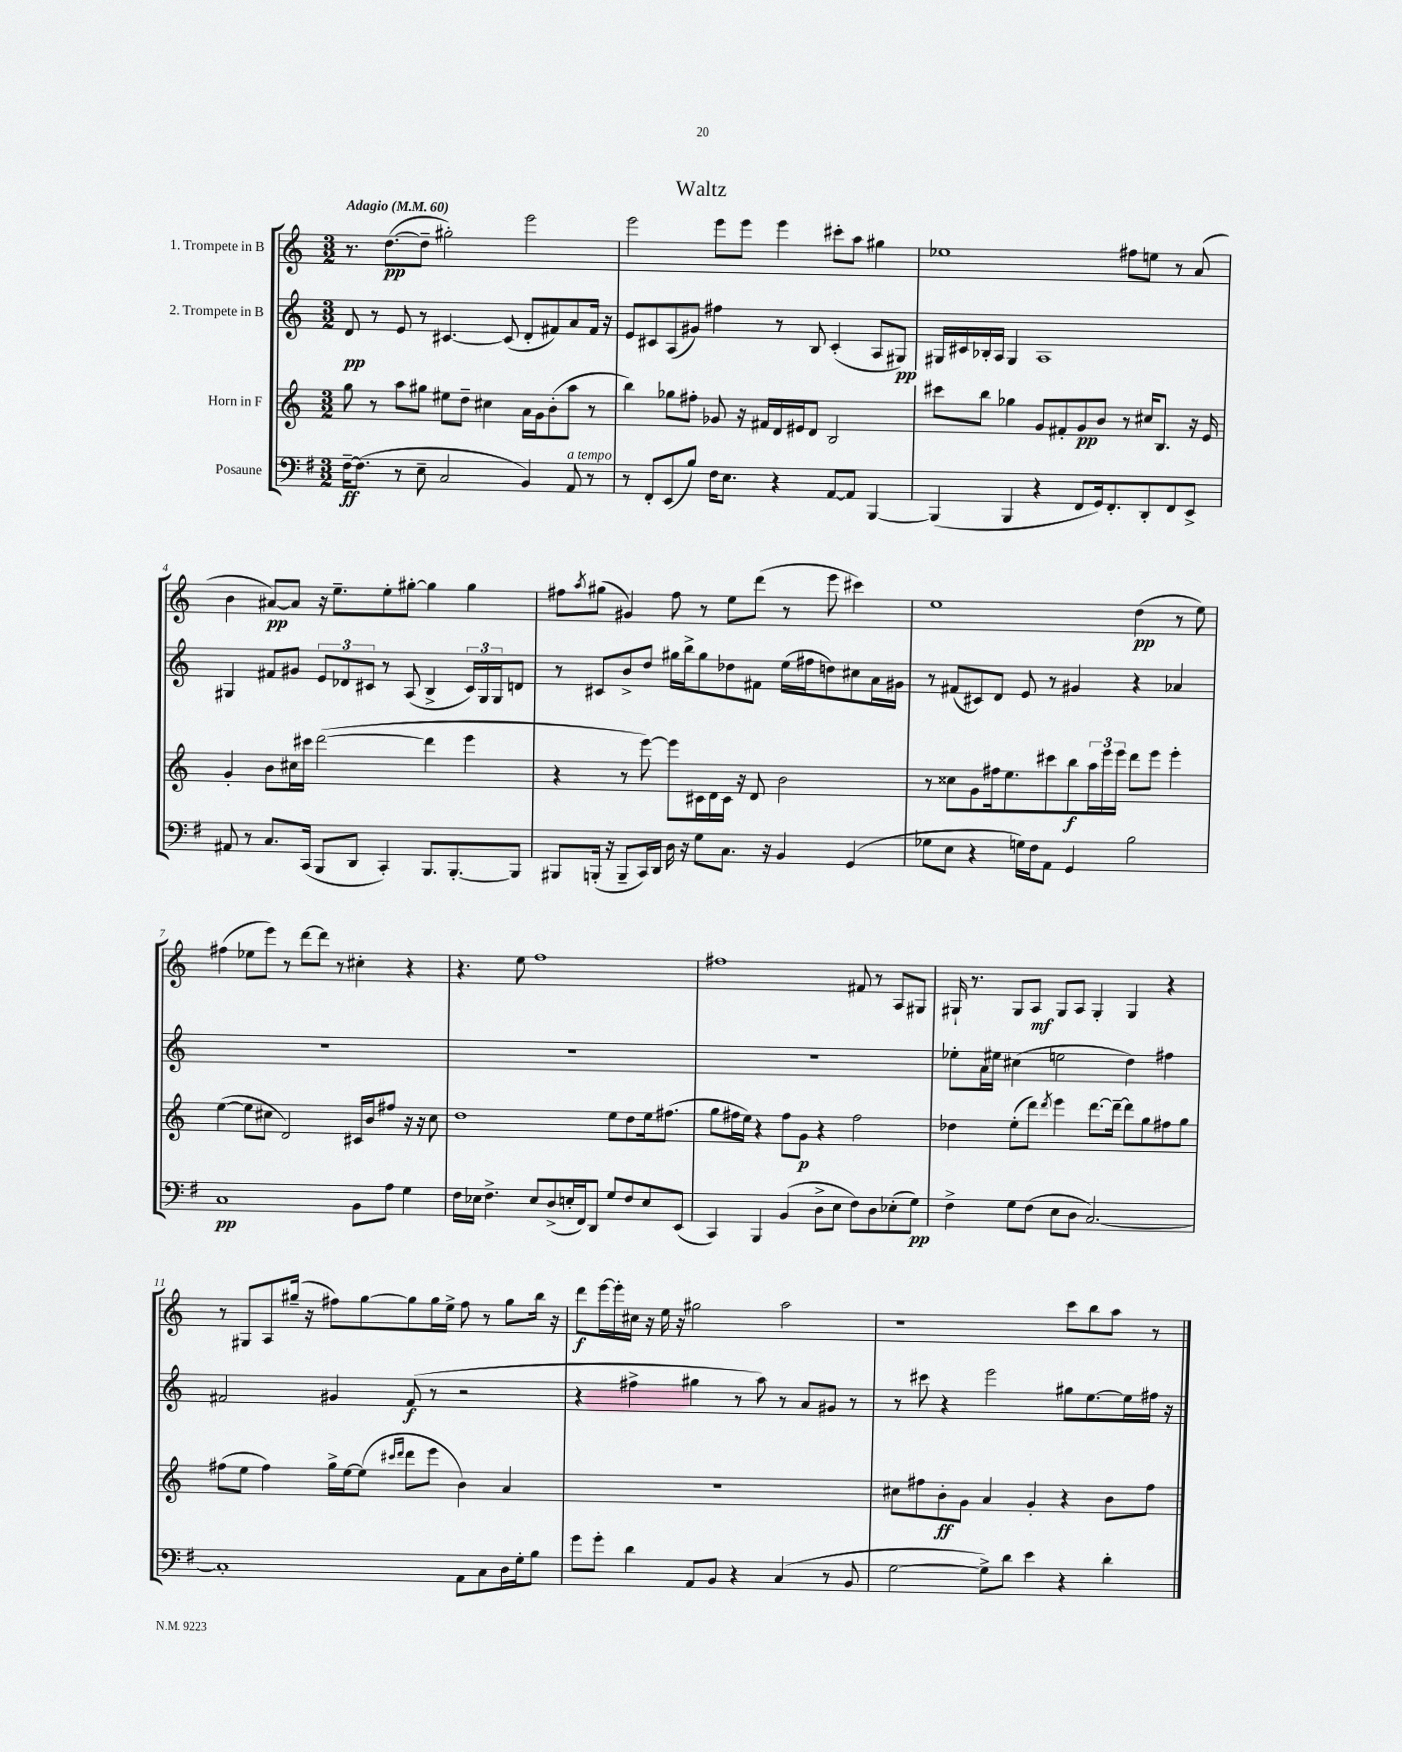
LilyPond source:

\header { title = "Waltz" }
<<
\new StaffGroup <<
\new Staff = "s0" \with { instrumentName = "1. Trompete in B" } {
    \clef treble \key c \major \numericTimeSignature \time 3/2 \tempo "Adagio" 4 = 60
    r8. d''8.~\pp( d''8-- gis''2-.) e'''2 |
    e'''2 e'''8 e'''8 e'''4 cis'''8-. a''8 gis''4 |
    ees''1 fis''8 e''8 r8 a'8( |
    b'4 ais'8~\pp) ais'8 r16 e''8.-- e''8-. gis''8~-. gis''4 gis''4 |
    fis''8 \acciaccatura { a''8 } gis''8( gis'4) fis''8 r8 e''8 d'''8( r8 e'''8 cis'''4) |
    e''1 d''4\pp( r8 e''8) |
    fis''4( ees''8 e'''8) r8 d'''8~ d'''8 r8 cis''4-. r4 |
    r4. e''8 f''1 |
    fis''1 fis'8 r8 a8 gis8 |
    gis16-! r8. gis8 a8\mf gis8 a8 gis4-. gis4 r4 |
    r8 gis8 a8 gis''16--( r16 fis''8) gis''8~ gis''8 gis''16 e''16-> fis''8 r8 gis''8 b''16 r16 |
    d'''8\f e'''16~ e'''16-. cis''16 r16 e''16 r16 gis''2 a''2 |
    r1 c'''8 b''8 a''8 r8 \bar "|." |
}
\new Staff = "s1" \with { instrumentName = "2. Trompete in B" } {
    \clef treble \key c \major \numericTimeSignature \time 3/2
    d'8\pp r8 e'8 r8 cis'4.~ cis'8( d'8-. fis'8) a'8 fis'16 r16 |
    e'8 cis'8 a8( gis'8) fis''4 r8 b8 cis'4-.( a8 gis8\pp) |
    gis16 cis'16 bes16-. a16 gis4 a1 |
    gis4 fis'8 gis'8 \tuplet 3/2 { e'8 des'8 cis'8 } r8 a8( b4-> \tuplet 3/2 { cis'16) gis16 gis16 } d'8 |
    r8 cis'8 b'8-> d''8 gis''16 b''16-> gis''8 des''8 fis'8 e''16( fis''16 d''8) cis''8 a'16 gis'16 |
    r8 fis'8( cis'8) d'8 e'8 r8 gis'4 r4 aes'4 |
    R1. |
    R1. |
    R1. |
    ees''8-. a'16 eis''16 cis''4( e''2 d''4) fis''4 |
    fis'2 gis'4 fis'8\f( r8 r2 |
    r4 fis''4-> gis''4 r8 a''8) r8 a'8 gis'8 r8 |
    r8 cis'''8 r4 e'''2 gis''8 e''8.~ e''16 fis''16 r16 \bar "|." |
}
\new Staff = "s2" \with { instrumentName = "Horn in F" } {
    \clef treble \key c \major \numericTimeSignature \time 3/2
    g''8 r8 a''8 gis''8 eis''8 d''8-- cis''4 a'16 g'16 b'8-.( a''8 r8 |
    b''4) ges''8 fis''8-. ges'8 r16 fis'16 d'16 eis'16 d'8 b2 |
    cis'''8 b''8 ges''4 g'8 fis'8-. g'8\pp b'8 r8 cis''16 b8. r16 e'16 |
    g'4-. b'8 cis''16 cis'''16 d'''2~( d'''4 e'''4 |
    r4 r8 e'''8~) e'''8 cis'16 d'16 cis'16 r16 d'8 b'2 |
    r8 cisis''8 g'8 fis''16 e''8. cis'''8 b''8\f \tuplet 3/2 { a''16 e'''16 e'''16 } d'''8 e'''8 e'''4-. |
    e''4~( e''8 cis''8 d'2) cis'16 b'16 fis''8 r16 r16 cis''8 |
    d''1 e''8 d''8 e''16 fis''8.( |
    g''8 fis''16 e''16) r4 fis''8 g'8\p r4 fis''2 |
    des''4 e''8-.( d'''8) \acciaccatura { d'''8 } e'''4 d'''8.~ d'''16~-- d'''8 g''8 fis''8 g''8 |
    fis''8( e''8 fis''4) g''16-> e''16~ e''8( \grace { cis'''16 d'''16 } d'''8 e'''8 b'4) a'4 |
    R1. |
    cis''8 fis''8 b'8-.\ff g'8 a'4 g'4-. r4 b'8 fis''8 \bar "|." |
}
\new Staff = "s3" \with { instrumentName = "Posaune" } {
    \clef bass \key g \major \numericTimeSignature \time 3/2
    fis16~--\ff fis8.( r8 e8-- c2 b,4) a,8^\markup { \italic "a tempo" } r8 |
    r8 fis,8-. e,8( b8) fis16 e8. r4 a,8~ a,8 b,,4~ |
    b,,4( b,,4 r4 fis,8 g,16) fis,8.-. d,8-. fis,8 e,8-> |
    ais,8 r8 c8. c,16( b,,8 d,8 c,4-.) b,,8. b,,8.~-. b,,8 |
    bis,,8 b,,16-.( r16 b,,8-- c,16) d,16 d16 r16 g8 c8. r16 b,4 g,4( |
    ges8 e8 r4 g16) fis16 a,8 g,4 b2 |
    c1\pp b,8 a8 g4 |
    fis16 ees16 fis4.-> ees8 d8->( e16-. fis,16) d,8 g8 fis8 e8 e,8( |
    c,4) b,,4 b,4( d8-> e8 fis8) d8 ees8-.( g8\pp) |
    fis4-> g8 fis8( e8 d8 c2.~) |
    c1-. a,8 c8 d16 g16-. b8 |
    g'8 g'8-. d'4 a,8 b,8 r4 c4( r8 b,8 |
    g2~ g8->) d'8 e'4 r4 d'4-. \bar "|." |
}
>>
>>
